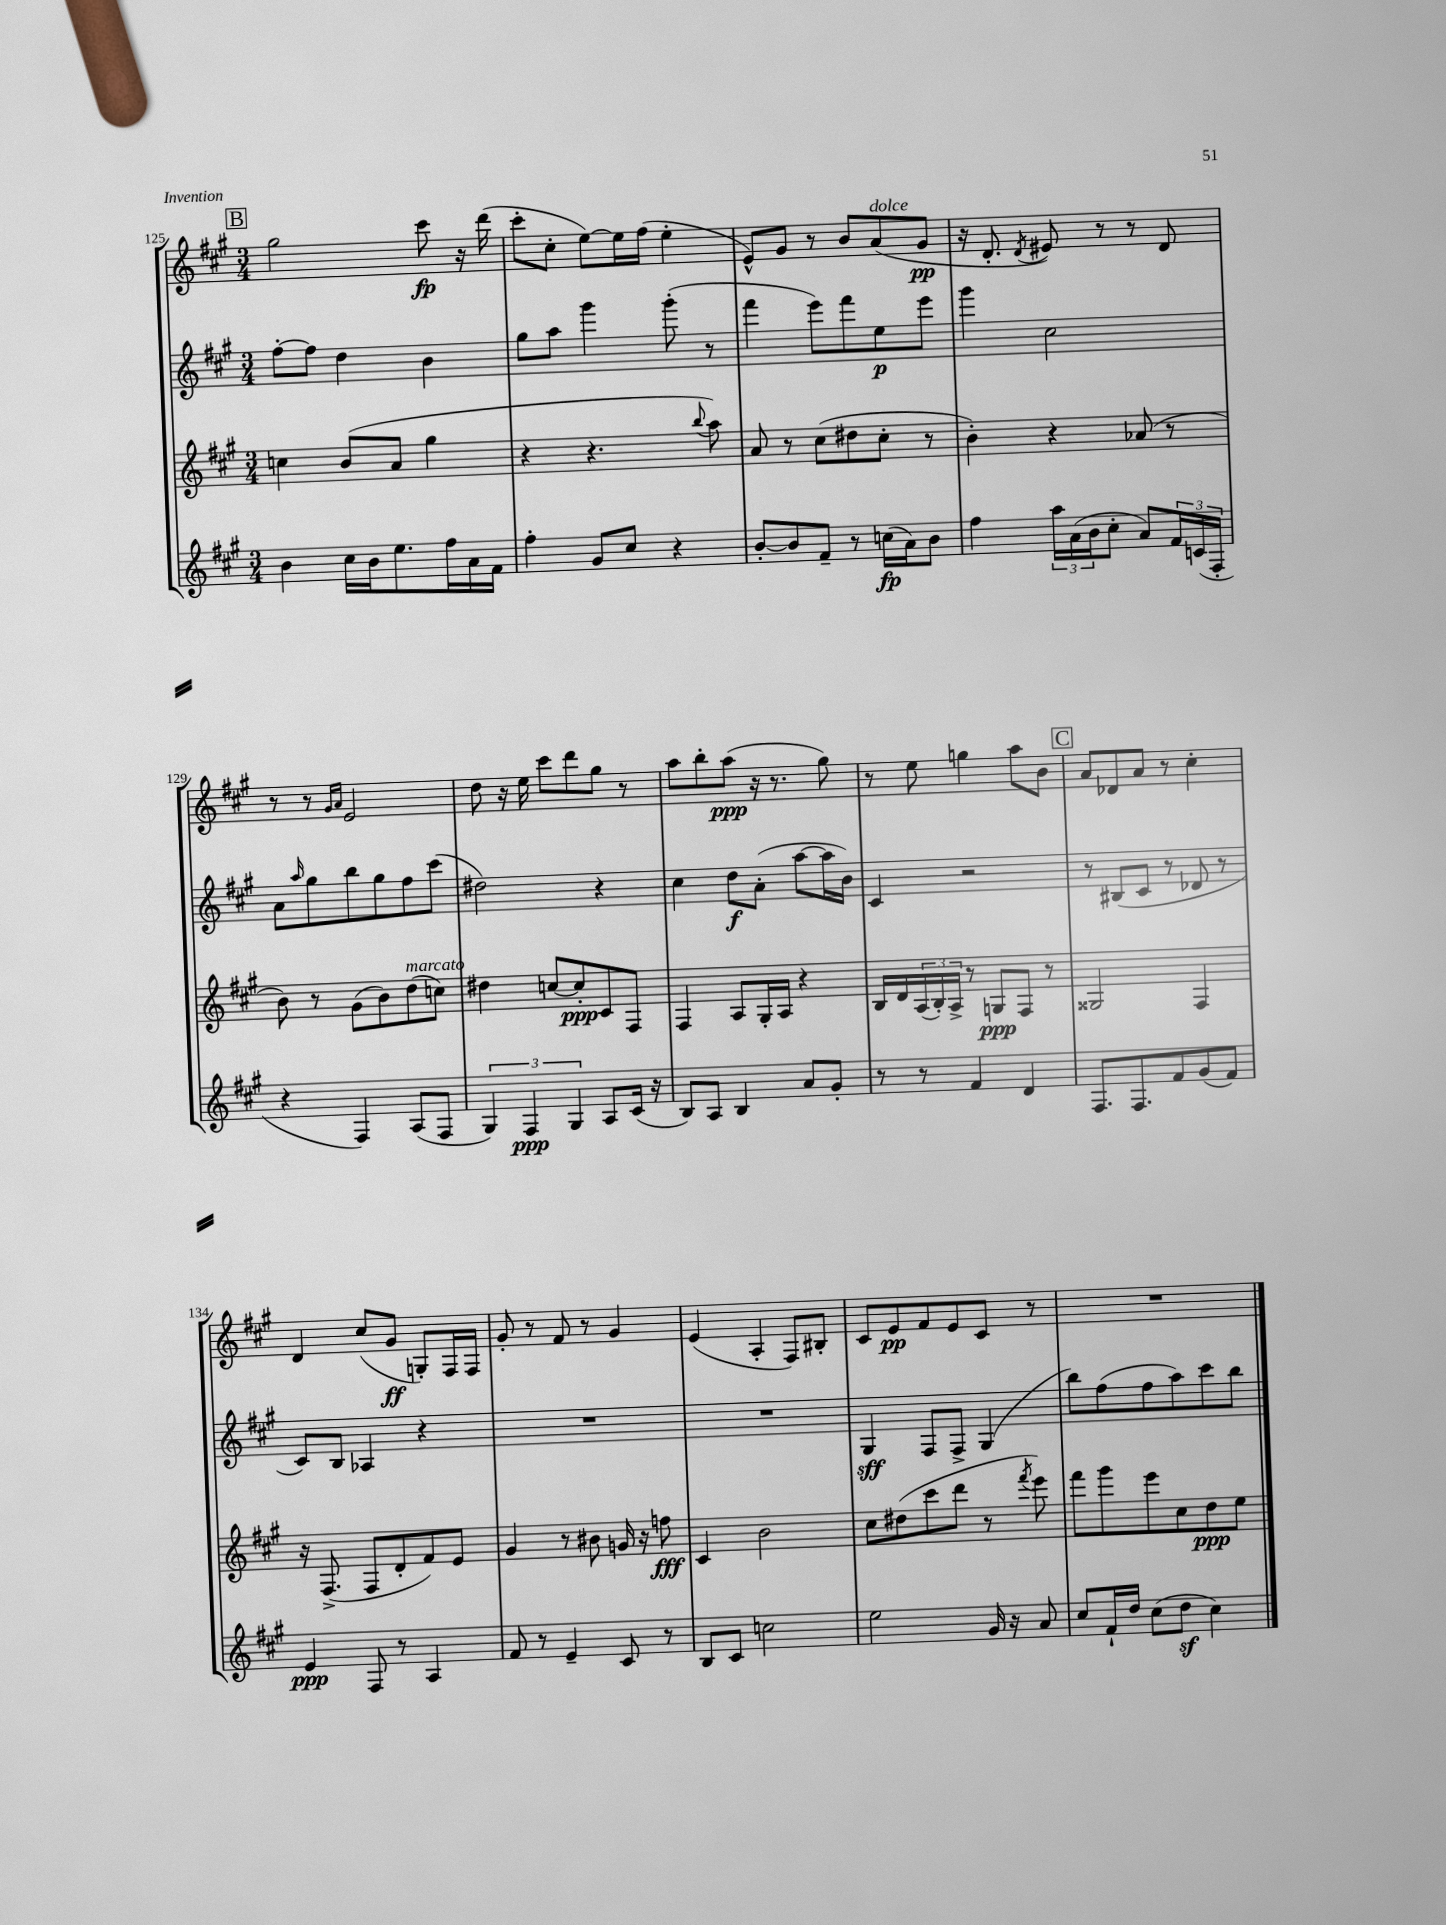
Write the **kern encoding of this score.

**kern	**kern	**kern	**kern
*staff4	*staff3	*staff2	*staff1
*clefG2	*clefG2	*clefG2	*clefG2
*k[f#c#g#]	*k[f#c#g#]	*k[f#c#g#]	*k[f#c#g#]
*M3/4	*M3/4	*M3/4	*M3/4
4b\	4cc\	[8ff#'\L	2gg#\
.	.	8ff#\]J	.
16cc#\LL	(8b/L	4dd\	.
16b\J	.	.	.
8.ee\	8a/J	.	.
.	4gg#\	4b\	8ccc#\
16ff#\L	.	.	.
16a\	.	.	16r
16f#\JJ	.	.	(16ddd\
=	=	=	=
4ff#'\	4r	8gg#\L	8ccc#'\L
.	.	8aa\J	8cc#'\J
8g#/L	4.r	4ggg#\	[8ee\L)
8cc#/J	.	.	16ee\]L
.	.	.	(16ff#\JJ
4r	.	(8ggg#'\	4ee'\
.	8qqbb/	.	.
.	8aa\)	8r	.
=	=	=	=
[8b'/L	8a/	4fff#\	8e^^/L)
8b/]	8r	.	8g#/J
8f#~/J	(8cc#\L	8eee\L)	8r
8r	8dd#\	8fff#\	8b/L
(16cc\LL	8cc#'\J	8ee\	(8a/
16a\J)	.	.	.
8b\J	8r	8eee\J	8g#/J
=	=	=	=
4ff#\	4b'\)	4ggg#\	16r
.	.	.	8.d'/
.	.	.	8qd/
24aa\LL	4r	2cc#\	8e#/)
(24a\	.	.	.
24b\J	.	.	.
8cc#'\J	.	.	8r
8a/L)	(8a-/	.	8r
24f#/L	8r	.	8d/
(24c/	.	.	.
24F#'/JJ	.	.	.
=	=	=	=
4r	8b\)	8a\L	8r
.	.	16qqaa/	.
.	8r	8gg#\	8r
.	.	.	16qqg#/LL
.	.	.	16qqa/JJ
4F#/)	(8g#\L	8bb\	2e/
.	8b\)	8gg#\	.
(8A/L	(8dd\	8ff#\	.
8F#/J	8cc\J)	(8ccc#\J	.
=	=	=	=
6G#/)	4dd#\	2dd#\)	8dd\
.	.	.	16r
6F#/	.	.	.
.	.	.	16ee\
.	[8cc/L	.	8ccc#\L
6G#/	.	.	.
.	8cc'/]	.	8ddd\
8A/L	8c#/	4r	8gg#\J
(16c#/Jk	8F#/J	.	8r
16r	.	.	.
=	=	=	=
8B/L)	4F#/	4cc#\	8aa\L
8A/J	.	.	8bb'\
4B/	8A/L	8dd\L	(8aa\J
.	16G#'/L	(8a'\J	16r
.	16A/JJ	.	8.r
8a/L	4r	[8aa\L	.
8g#'/J	.	16aa\]L	8gg#\)
.	.	16b\JJ)	.
=	=	=	=
8r	16B/LL	4c#/	8r
.	16d/	.	.
8r	(24A/	.	8ee\
.	24B'/)	.	.
.	24A^/JJ	.	.
4f#/	8r	2r	4gg\
.	8G/L	.	.
4d/	8F#/J	.	8aa\L
.	8r	.	8b\J
=	=	=	=
8.F#/L	2G##/	8r	8a/L
.	.	(8B#/L	8d-/
8.F#/	.	.	.
.	.	8c#/J	8a/J
8f#/	.	8r	8r
(8g#/	4F#/	8d-/	4cc#'\
8f#/J)	.	8r	.
=	=	=	=
4e/	16r	8c#/L)	4d/
.	(8.F#^/	.	.
.	.	8B/J	.
8F#/	8F#/L	4A-/	(8cc#/L
8r	8d'/	.	8g#/J
4A/	8f#/)	4r	8G'/L)
.	8e/J	.	16F#/L
.	.	.	16F#/JJ
=	=	=	=
8f#/	4g#/	2.r	8g#'/
8r	.	.	8r
4e~/	8r	.	8f#/
.	8b#\	.	8r
8c#/	16g/	.	4g#/
.	16r	.	.
8r	8ff\	.	.
=	=	=	=
8B/L	4c#/	2.r	(4e/
8c#/J	.	.	.
2cc\	2b\	.	4A'/
.	.	.	8F#/L)
.	.	.	8B#'/J
=	=	=	=
2ee\	8cc#\L	4G#/	8c#/L
.	(8dd#\	.	8e/
.	8ccc#\	8F#/L	8f#/
.	8ddd\J	8F#^/J	8e/
16g#/	8r	(4G#/	8c#/J
16r	.	.	.
.	8qfff#/	.	.
8a/	8eee\)	.	8r
=	=	=	=
8cc#/L	8fff#\L	8bb\L)	2.r
16f#`/L	8ggg#\	(8ff#\	.
16dd/JJ	.	.	.
(8cc#\L	8eee\	8ff#\	.
8dd\J	8cc#\	8aa\)	.
4cc#\)	8dd\	8ccc#\	.
.	8ee\J	8bb\J	.
==	==	==	==
*-	*-	*-	*-
